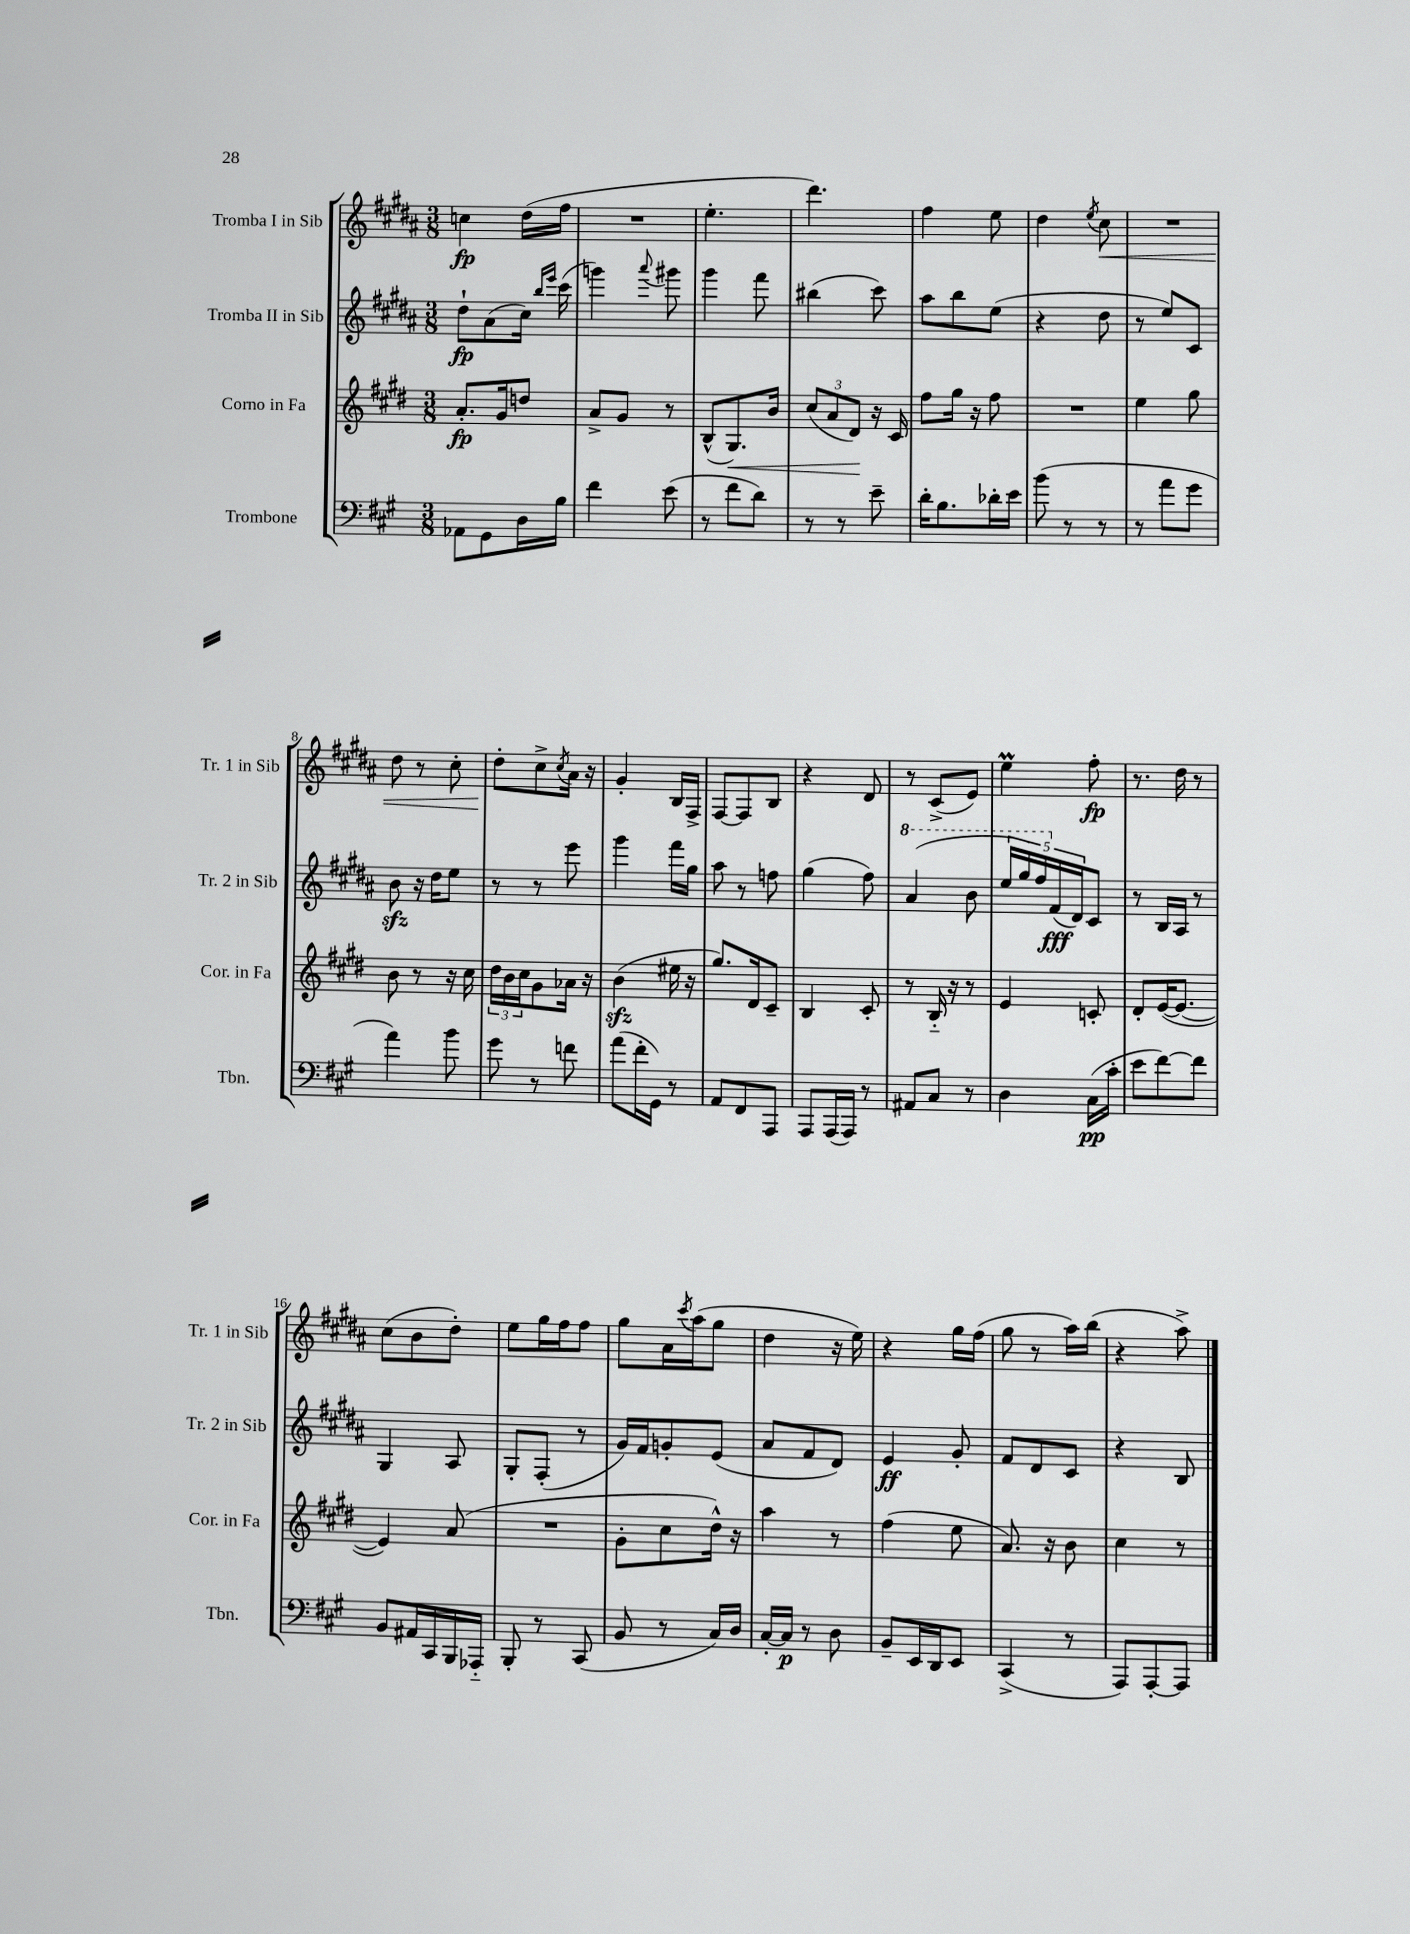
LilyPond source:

<<
\new StaffGroup <<
\new Staff = "s0" \with { instrumentName = "Tromba I in Sib" shortInstrumentName = "Tr. 1 in Sib" } {
    \clef treble \key b \major \numericTimeSignature \time 3/8
    c''4\fp dis''16( fis''16 |
    R4. |
    e''4.-. |
    dis'''4.) |
    fis''4 e''8 |
    dis''4 \acciaccatura { e''8 } cis''8\< |
    R4. |
    dis''8 r8 cis''8-. |
    dis''8-.\! cis''8-> \acciaccatura { cis''8 } ais'16 r16 |
    gis'4-. b16 fis16-> |
    fis8~ fis8 b8 |
    r4 dis'8 |
    r8 cis'8->( e'8) |
    e''4\prall fis''8-.\fp |
    r8. dis''16 r8 |
    cis''8( b'8 dis''8-.) |
    e''8 gis''16 fis''16 fis''8 |
    gis''8 ais'16 \acciaccatura { cis'''8 } ais''16( gis''8 |
    dis''4 r16 e''16) |
    r4 gis''16 fis''16( |
    gis''8 r8 ais''16) b''16( |
    r4 ais''8->) \bar "|." |
}
\new Staff = "s1" \with { instrumentName = "Tromba II in Sib" shortInstrumentName = "Tr. 2 in Sib" } {
    \clef treble \key b \major \numericTimeSignature \time 3/8
    dis''8-!\fp ais'8( cis''16) \grace { b''16 e'''16 } cis'''16( |
    g'''4) \appoggiatura { ais'''8 } gis'''8 |
    gis'''4 fis'''8 |
    bis''4( cis'''8) |
    ais''8 b''8 e''8( |
    r4 dis''8 |
    r8 e''8) cis'8 |
    b'8\sfz r16 dis''16 e''8 |
    r8 r8 e'''8 |
    gis'''4 fis'''16 gis''16 |
    ais''8 r8 f''8 |
    gis''4( fis''8) |
    \ottava #1 ais''4( b''8 |
    \tuplet 5/4 { e'''16 gis'''16) fis'''16 \ottava #0 fis'16\fff( dis'16) } cis'8 |
    r8 b16 ais16 r8 |
    gis4 ais8 |
    gis8-. fis8-.( r8 |
    gis'16) fis'16 g'8-. e'8( |
    ais'8 fis'8 dis'8) |
    e'4\ff gis'8-. |
    fis'8 dis'8 cis'8 |
    r4 b8 \bar "|." |
}
\new Staff = "s2" \with { instrumentName = "Corno in Fa" shortInstrumentName = "Cor. in Fa" } {
    \clef treble \key e \major \numericTimeSignature \time 3/8
    a'8.-.\fp gis'16 d''8 |
    a'8-> gis'8 r8 |
    b8-^( gis8.\<) b'16 |
    \tuplet 3/2 { cis''8( a'8 dis'8\!) } r16 cis'16 |
    fis''8 gis''16 r16 fis''8 |
    R4. |
    e''4 gis''8 |
    b'8 r8 r16 cis''16 |
    \tuplet 3/2 { dis''16 b'16 cis''16 } gis'8 aes'16 r16 |
    b'4\sfz( eis''16 r16 |
    gis''8.) dis'16 cis'8-- |
    b4 cis'8-. |
    r8 b16-_ r16 r8 |
    e'4 c'8-. |
    dis'8-. e'16~( e'8.~ |
    e'4) a'8( |
    R4. |
    gis'8-. cis''8 dis''16-^) r16 |
    a''4 r8 |
    fis''4( e''8 |
    a'8.) r16 b'8 |
    cis''4 r8 \bar "|." |
}
\new Staff = "s3" \with { instrumentName = "Trombone" shortInstrumentName = "Tbn." } {
    \clef bass \key a \major \numericTimeSignature \time 3/8
    aes,8 gis,8 d16 b16 |
    fis'4 e'8( |
    r8 fis'8 d'8) |
    r8 r8 e'8-- |
    d'16-. b8. des'16-. e'16 |
    b'8( r8 r8 |
    r8 a'8 gis'8 |
    a'4) b'8 |
    gis'8 r8 f'8 |
    a'8( fis'16-. gis,16) r8 |
    a,8 fis,8 a,,8 |
    a,,8 a,,16( a,,16) r8 |
    ais,8 cis8 r8 |
    d4 cis16\pp( cis'16-. |
    e'8 fis'8~) fis'8 |
    b,8 ais,16 cis,16 b,,16 aes,,16-_ |
    b,,8-. r8 cis,8( |
    b,8 r8 cis16) d16 |
    cis16~-. cis16\p r8 d8 |
    b,8-- e,16 d,16 e,8 |
    cis,4->( r8 |
    a,,8) a,,8~-. a,,8 \bar "|." |
}
>>
>>
